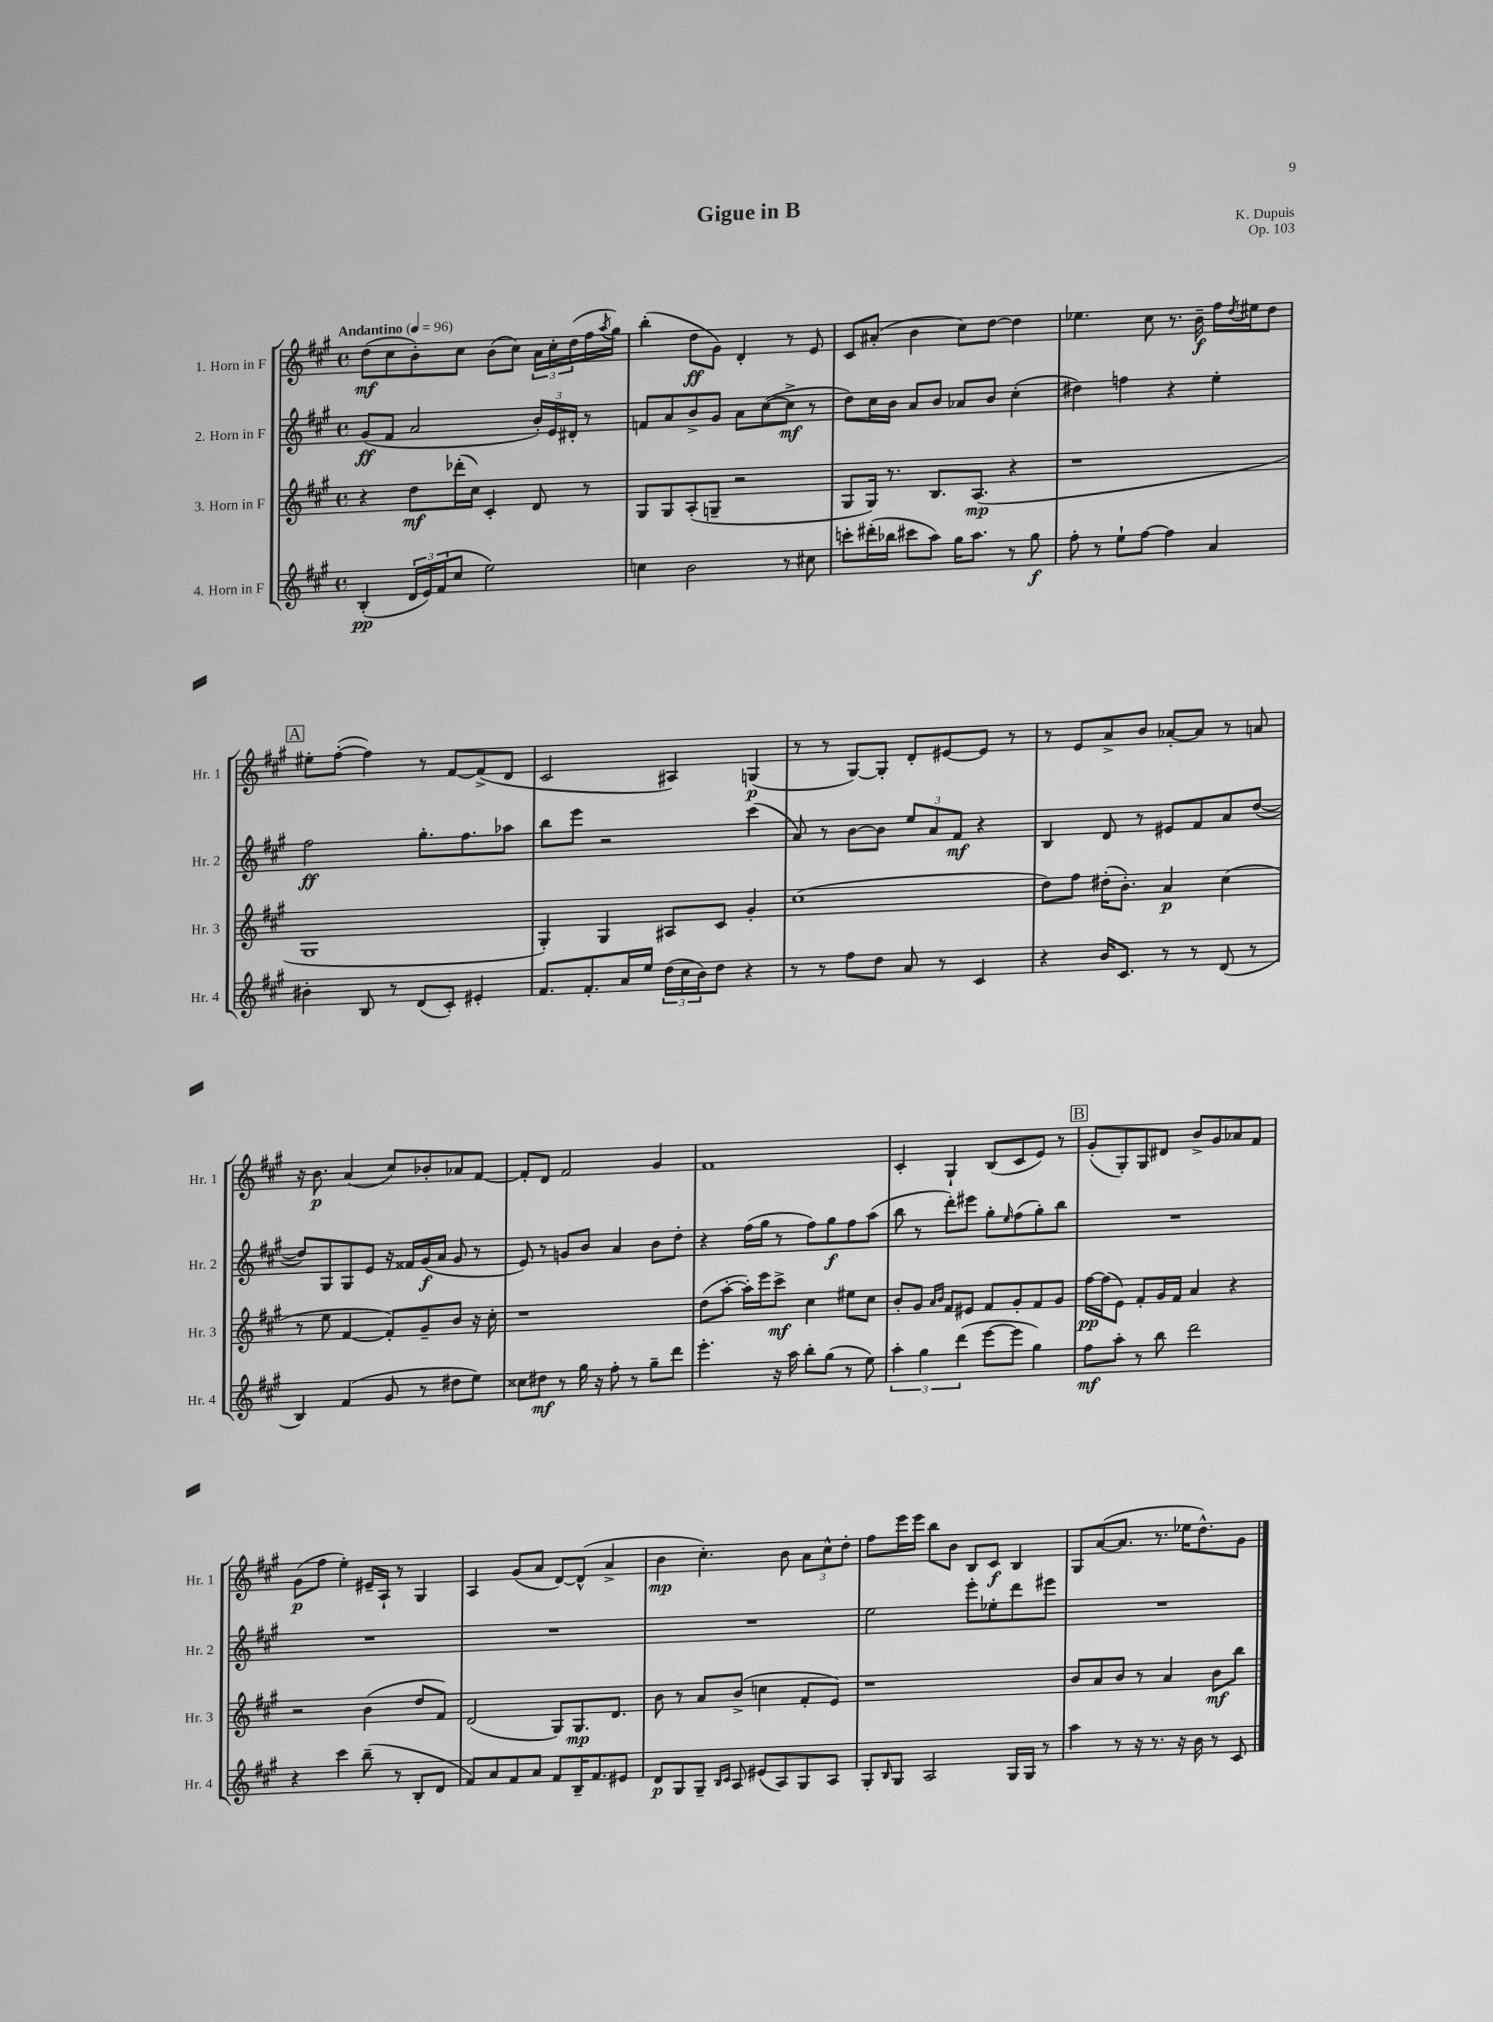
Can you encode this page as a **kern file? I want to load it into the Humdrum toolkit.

**kern	**kern	**kern	**kern
*staff4	*staff3	*staff2	*staff1
*clefG2	*clefG2	*clefG2	*clefG2
*k[f#c#g#]	*k[f#c#g#]	*k[f#c#g#]	*k[f#c#g#]
*M4/4	*M4/4	*M4/4	*M4/4
*met(c)	*met(c)	*met(c)	*met(c)
*MM96	*MM96	*MM96	*MM96
(4B'	4r	(8g#	(8dd
.	.	8f#	8cc#
24d	8dd	2a	8b')
24e)	.	.	.
(24f#	.	.	.
8cc#	(16ddd-'	.	8cc#
.	16cc#)	.	.
2ee)	4c#'	.	(8b
.	.	.	8cc#)
.	8d	24b')	24a
.	.	24e	24cc#'
.	.	24d#'	(24dd
.	8r	8r	16ff#
.	.	.	8qaa
.	.	.	16gg#)
=	=	=	=
4cc	8G#	8f	(4bb'
.	8G#	8a	.
2b	(8A'	8b^	8dd
.	8G~	8g#	8g#)
.	2r	8a	4d'
.	.	([8cc#	.
8r	.	8cc#^]	8r
8cc#	.	8r	8e
=	=	=	=
8ccc'	8G#	8dd)	8c#
(16ddd#'	16G#)	16cc#	(8a#'
16bb-	8.r	16b	.
8ccc#	.	8a	4b
8aa)	8.B	8b	.
16gg#	.	8a-	8cc#)
8.aa	(8.A	.	.
.	.	8b	[8dd
8r	4r	(4cc#'	4dd]
8gg#	.	.	.
=	=	=	=
8ff#'	1r	4dd#)	4.ee-
8r	.	.	.
8ee`	.	4ff	.
[8ff#	.	.	8cc#
4ff#]	.	4r	8.r
.	.	.	16b~
4a	.	4ee'	16ff#
.	.	.	8qdd
.	.	.	16ee#
.	.	.	8dd
=	=	=	=
4b#'	1G#	2ff#	8ee#'
.	.	.	([8ff#'
8B	.	.	4ff#])
8r	.	.	.
(8d	.	8.gg#'	8r
8c#')	.	.	[8f#
.	.	8.ff#	.
4e#'	.	.	(8f#^]
.	.	8aa-	8d
=	=	=	=
8.f#	4G#')	8bb	2c#
.	.	8eee	.
8.f#'	.	.	.
.	4G#	2r	.
16a	.	.	.
16ee	.	.	.
(24dd	8A#	.	4A#)
24cc#	.	.	.
24b)	.	.	.
8dd	8c#	.	.
4r	4g#'	(4ccc#	(4G
=	=	=	=
8r	(1cc#	8a)	8r
8r	.	8r	8r
8ff#	.	[8b	[8G#)
8dd	.	8b]	8G#']
8a	.	12ee	8d'
.	.	12a	.
8r	.	.	[8e#
.	.	12f#	.
4c#	.	4r	8e#]
.	.	.	8r
=	=	=	=
4r	8dd)	4B	8r
.	8ff#	.	8e
16b	(16dd#'	8d	8a^
8.c#	8.b')	.	.
.	.	8r	8b
8r	4a	8e#	[8a-'
8r	.	8f#	8a-]
(8d	(4cc#	8a	8r
8r	.	([8dd	8a
=	=	=	=
4B)	8r	8dd])	16r
.	.	.	8.b
.	8ee	8G#	.
(4f#	[4f#	8G#	(4a
.	.	8e	.
8g#	8f#'])	16r	8cc#)
.	.	16f##	.
8r	8g#~	(16g#	8b-'
.	.	16a	.
8dd#	8b	8g#	8a-
8ee)	16r	8r	[8f#
.	16cc#'	.	.
=	=	=	=
8cc##	1r	8e)	8f#']
8dd#	.	8r	8d
8r	.	8g	2f#
16gg#	.	8b	.
16r	.	.	.
8ff#'	.	4a	.
8r	.	.	.
8gg#~	.	8b	4g#
8ddd	.	8dd'	.
=	=	=	=
4.eee'	(8dd	4r	1f#
.	[8aa'	.	.
.	16aa'])	(16ff#	.
.	16eee	16gg#	.
16r	8ccc#^	8r	.
16aa	.	.	.
8bb'	4cc#	8ff#)	.
(8gg#	.	8gg#	.
8r	8ee#	8ff#	.
8ee)	8cc#	(8aa	.
=	=	=	=
6aa'	8b'	8bb	4c#'
.	8g#	8r	.
6gg#	.	.	.
.	16qqa	.	.
.	16qqb	.	.
.	8f#	8ddd')	4G#`
(6ddd	.	.	.
.	8e#	8eee#	.
[8eee	8f#	8gg#'	(8B
.	.	16qqee	.
8eee]	8g#'	(8ff#	8c#
4gg#)	8f#	8gg#')	8e)
.	8g#	8bb	8r
=	=	=	=
8ff#	[16ff#	1r	(8g#'
.	(16ff#]	.	.
8aa'	8e)	.	8G#')
8r	8f#'	.	8G#
8bb	16g#	.	8d#
.	16f#	.	.
2ddd	4a	.	8b^
.	.	.	8g#
.	4r	.	8a-
.	.	.	8f#
=	=	=	=
4r	2r	1r	(8g#
.	.	.	8ff#
4ccc#	.	.	4ee')
(8bb~	(4b	.	16e#~
.	.	.	16A`
8r	.	.	8r
8B'	8dd	.	4G#
8d	8f#)	.	.
=	=	=	=
8f#)	(2d	1r	4A
8a	.	.	.
8f#	.	.	(8g#
8a	.	.	8a
8f#	8G#)	.	[8d)
16B~	8.G#	.	(8d^^]
8.f#	.	.	.
.	.	.	4a^
.	8.d	.	.
8e#	.	.	.
=	=	=	=
8d	8b	1r	4b
8G#	8r	.	.
8G#~	8a	.	4.cc#')
16qqB	.	.	.
16qqc#	.	.	.
8A	(8b^	.	.
(8e#	4cc	.	.
8A)	.	.	8b
8G#	8f#'	.	12a
.	.	.	12cc#^^
8A	8e)	.	.
.	.	.	12dd'
=	=	=	=
8G#'	1r	2ee	8ff#
16qqB	.	.	.
8G#	.	.	16eee
.	.	.	16eee
2A	.	.	8bb
.	.	.	8b
.	.	8eee'	8B
.	.	8ee-'	8c#
16G#	.	8ddd	4B
16G#	.	.	.
8r	.	8eee#	.
=	=	=	=
4aa	8b	1r	8G#
.	8a	.	([8a
8r	8b	.	8.a]
16r	8r	.	.
8.r	.	.	8.r
.	4a	.	.
16r	.	.	16ee-
16b	.	.	8.dd^^)
8r	8b	.	.
8c#	8bb	.	8g#
==	==	==	==
*-	*-	*-	*-
